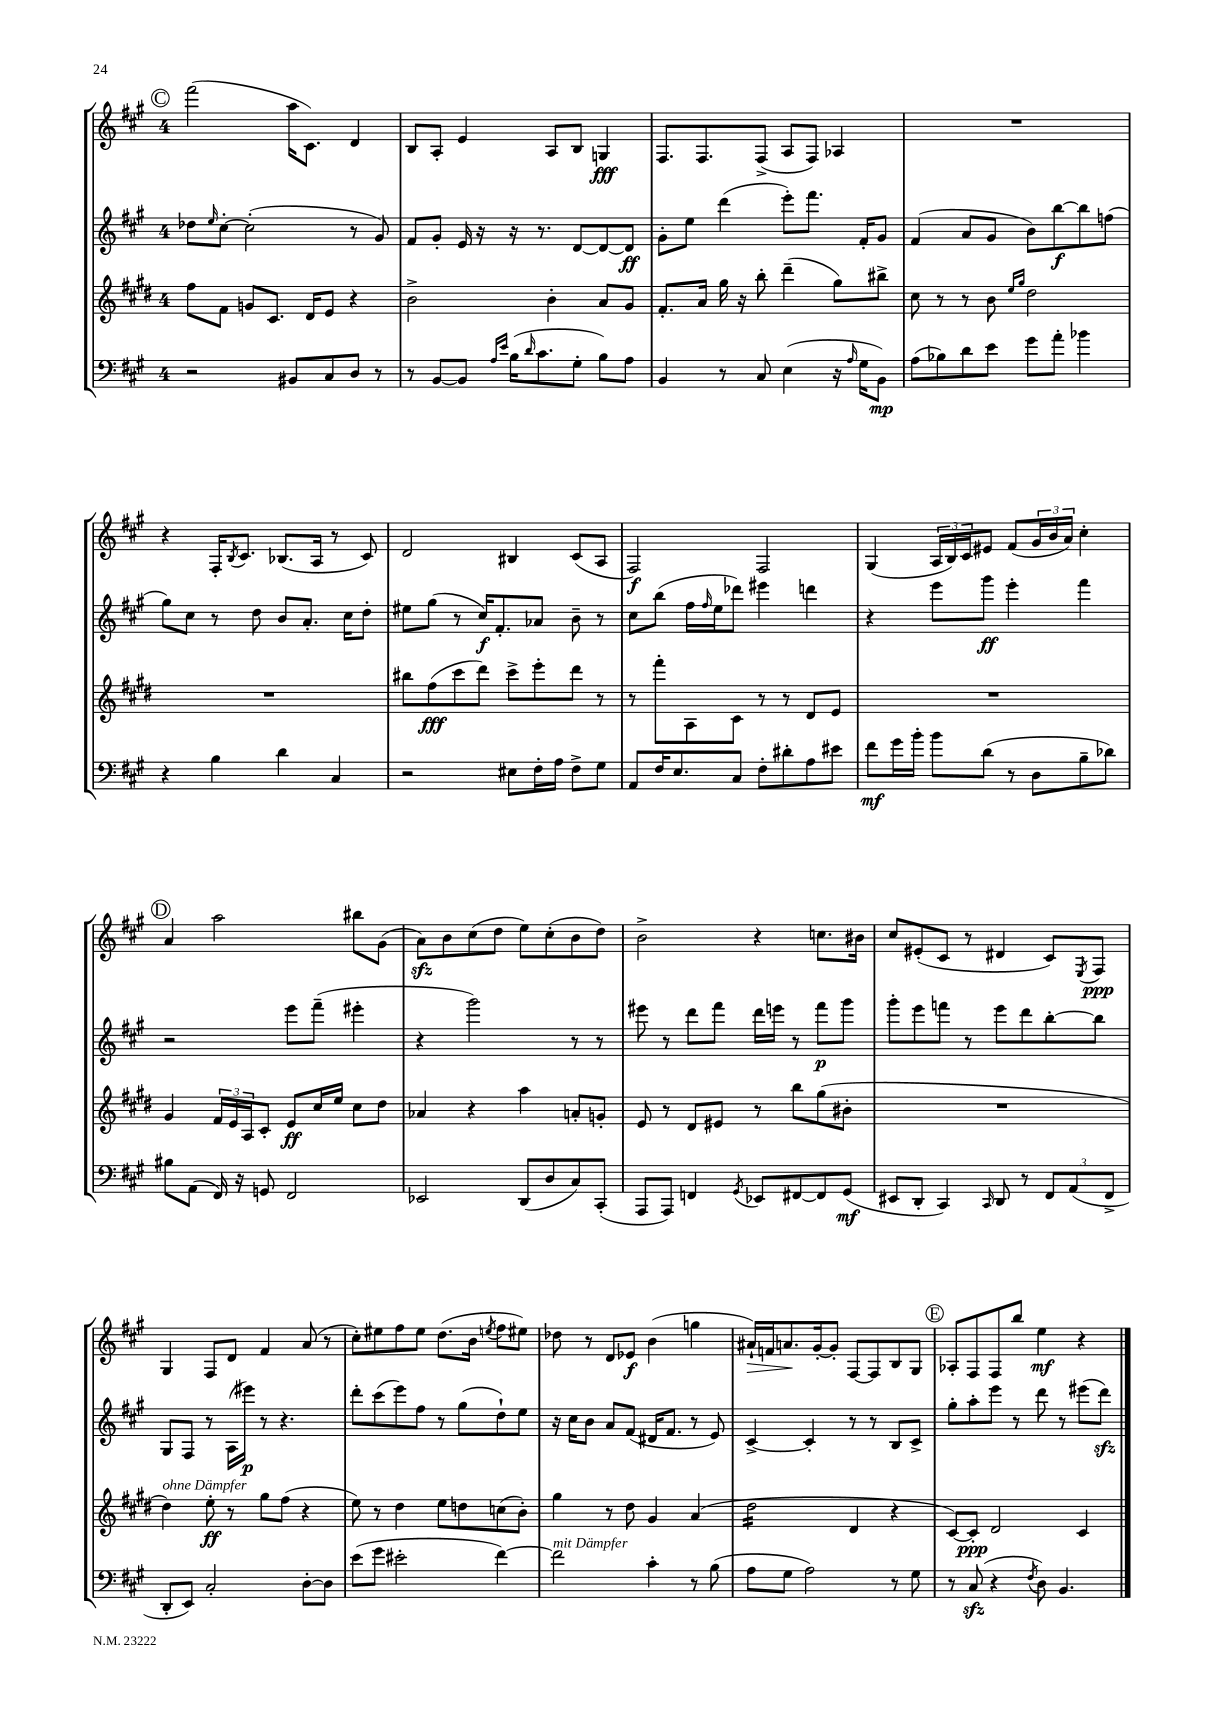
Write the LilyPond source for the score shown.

<<
\new StaffGroup <<
\new Staff = "s0" {
    \clef treble \key a \major \once \override Staff.TimeSignature.style = #'single-digit \time 4/4
    \mark \markup { \circle "C" } fis'''2( a''16 cis'8.) d'4 |
    b8 a8-. e'4 a8 b8 g4\fff |
    fis8. fis8. fis8->( a8 fis8) aes4 |
    R1 |
    r4 fis16-. \acciaccatura { b8 } cis'8. bes8.( a16 r8 cis'8) |
    d'2 bis4 cis'8( a8 |
    fis2\f) fis2 |
    gis4( \tuplet 3/2 { a16 b16) cis'16 } eis'8 fis'8( \tuplet 3/2 { gis'16 b'16 a'16) } cis''4-. |
    \mark \markup { \circle "D" } a'4 a''2 bis''8 gis'8( |
    a'8\sfz) b'8 cis''8( d''8 e''8) cis''8-.( b'8 d''8) |
    b'2-> r4 c''8. bis'16 |
    cis''8 eis'8-.( cis'8 r8 dis'4 cis'8) \acciaccatura { e8 } fis8\ppp |
    gis4 fis8 d'8 fis'4 a'8( r8 |
    cis''8-.) eis''8 fis''8 eis''8 d''8.( b'16 \acciaccatura { e''8 } fis''8 eis''8) |
    des''8 r8 d'8 ees'8\f b'4( g''4 |
    ais'16-!\>) f'16 a'8.\! gis'16~-. gis'8-. fis8~ fis8 b8 gis8 |
    \mark \markup { \circle "E" } aes8-. fis8 fis8 b''8 e''4\mf r4 \bar "|." |
}
\new Staff = "s1" {
    \clef treble \key a \major \once \override Staff.TimeSignature.style = #'single-digit \time 4/4
    \mark \markup { \circle "C" } des''8 \grace { e''16 } cis''8~-. cis''2-.( r8 gis'8) |
    fis'8 gis'8-. e'16 r16 r16 r8. d'8~ d'8~ d'8\ff |
    gis'8-. e''8 d'''4( e'''8-.) fis'''8. fis'16-. gis'8 |
    fis'4( a'8 gis'8 b'8) b''8~\f b''8 f''8( |
    gis''8) cis''8 r8 d''8 b'8 a'8.-. cis''16 d''8-. |
    eis''8 gis''8( r8 cis''16\f) fis'8.-. aes'8 b'8-- r8 |
    cis''8 b''8( fis''16 \grace { fis''16 } e''16 des'''8) eis'''4 d'''4 |
    r4 e'''8 gis'''8\ff e'''4-. fis'''4 |
    \mark \markup { \circle "D" } r2 e'''8 fis'''8--( eis'''4-. |
    r4 gis'''2) r8 r8 |
    eis'''8 r8 d'''8 fis'''8 d'''16 e'''16 r8 fis'''8\p gis'''8 |
    gis'''8-. e'''8 f'''8 r8 e'''8 d'''8 b''8~-. b''8 |
    gis8 fis8 r8 a16( eis'''16\p) r8 r4. |
    d'''8-. cis'''8( e'''8) fis''8 r8 gis''8( d''8-!) e''8 |
    r16 cis''16 b'8 a'8 fis'8( dis'16 fis'8. r8 e'8) |
    cis'4~-> cis'4-. r8 r8 b8 cis'8-> |
    \mark \markup { \circle "E" } gis''8-. a''8-. e'''8 r8 d'''8 r8 eis'''8( d'''8\sfz) \bar "|." |
}
\new Staff = "s2" {
    \clef treble \key e \major \once \override Staff.TimeSignature.style = #'single-digit \time 4/4
    \mark \markup { \circle "C" } fis''8 fis'8 g'8 cis'8. dis'16 e'8 r4 |
    b'2-> b'4-. a'8 gis'8 |
    fis'8.-. a'16 gis''16 r16 b''8-. dis'''4--( gis''8) bis''8-> |
    cis''8 r8 r8 b'8 \grace { e''16 gis''16 } dis''2 |
    R1 |
    bis''8 fis''8\fff( cis'''8 dis'''8) cis'''8-> e'''8-. dis'''8 r8 |
    r8 fis'''8-. a8 cis'8 r8 r8 dis'8 e'8 |
    R1 |
    \mark \markup { \circle "D" } gis'4 \tuplet 3/2 { fis'16 e'16 a16 } cis'8-. e'8\ff cis''16 e''16 cis''8 dis''8 |
    aes'4 r4 a''4 a'8-. g'8-. |
    e'8 r8 dis'8 eis'8 r8 b''8 gis''8( bis'8-. |
    R1 |
    dis''4^\markup { \italic "ohne Dämpfer" }) e''8-.\ff r8 gis''8 fis''8( r4 |
    e''8) r8 dis''4 e''8 d''8 c''8( b'8-.) |
    gis''4 r8 dis''8 gis'4 a'4( |
    dis''2:16 dis'4 r4 |
    \mark \markup { \circle "E" } cis'8~) cis'8-.\ppp dis'2 cis'4 \bar "|." |
}
\new Staff = "s3" {
    \clef bass \key a \major \once \override Staff.TimeSignature.style = #'single-digit \time 4/4
    \mark \markup { \circle "C" } r2 bis,8 cis8 d8 r8 |
    r8 b,8~ b,8 \grace { a16 e'16 } b16( \grace { d'16 } cis'8. gis8-. b8) a8 |
    b,4 r8 cis8 e4( r16 \grace { a16 } gis16 b,8\mp) |
    a8( bes8) d'8 e'8 gis'8 a'8-. bes'4 |
    r4 b4 d'4 cis4 |
    r2 eis8 fis16-. a16 fis8-> gis8 |
    a,8 fis16 e8. cis8 fis8-. dis'8-. a8 eis'8 |
    fis'8\mf gis'16 b'16-. b'8 d'8( r8 d8 b8-- des'8) |
    \mark \markup { \circle "D" } bis8 a,8( fis,16) r16 g,8 fis,2 |
    ees,2 d,8( d8 cis8) cis,8-.( |
    a,,8 a,,8) f,4 \acciaccatura { gis,8 } ees,8 fis,8~ fis,8 gis,8\mf( |
    eis,8 d,8-. cis,4) \grace { cis,16 } d,8 r8 \tuplet 3/2 { fis,8 a,8( fis,8-> } |
    d,8-. e,8) cis2-. d8~-. d8 |
    e'8( gis'8 eis'2-. fis'4~) |
    fis'2^\markup { \italic "mit Dämpfer" } cis'4-. r8 b8( |
    a8 gis8 a2) r8 gis8 |
    \mark \markup { \circle "E" } r8 cis8\sfz( r4 \acciaccatura { fis8 } d8) b,4. \bar "|." |
}
>>
>>
\layout { \context { \Score \remove "Bar_number_engraver" } }
